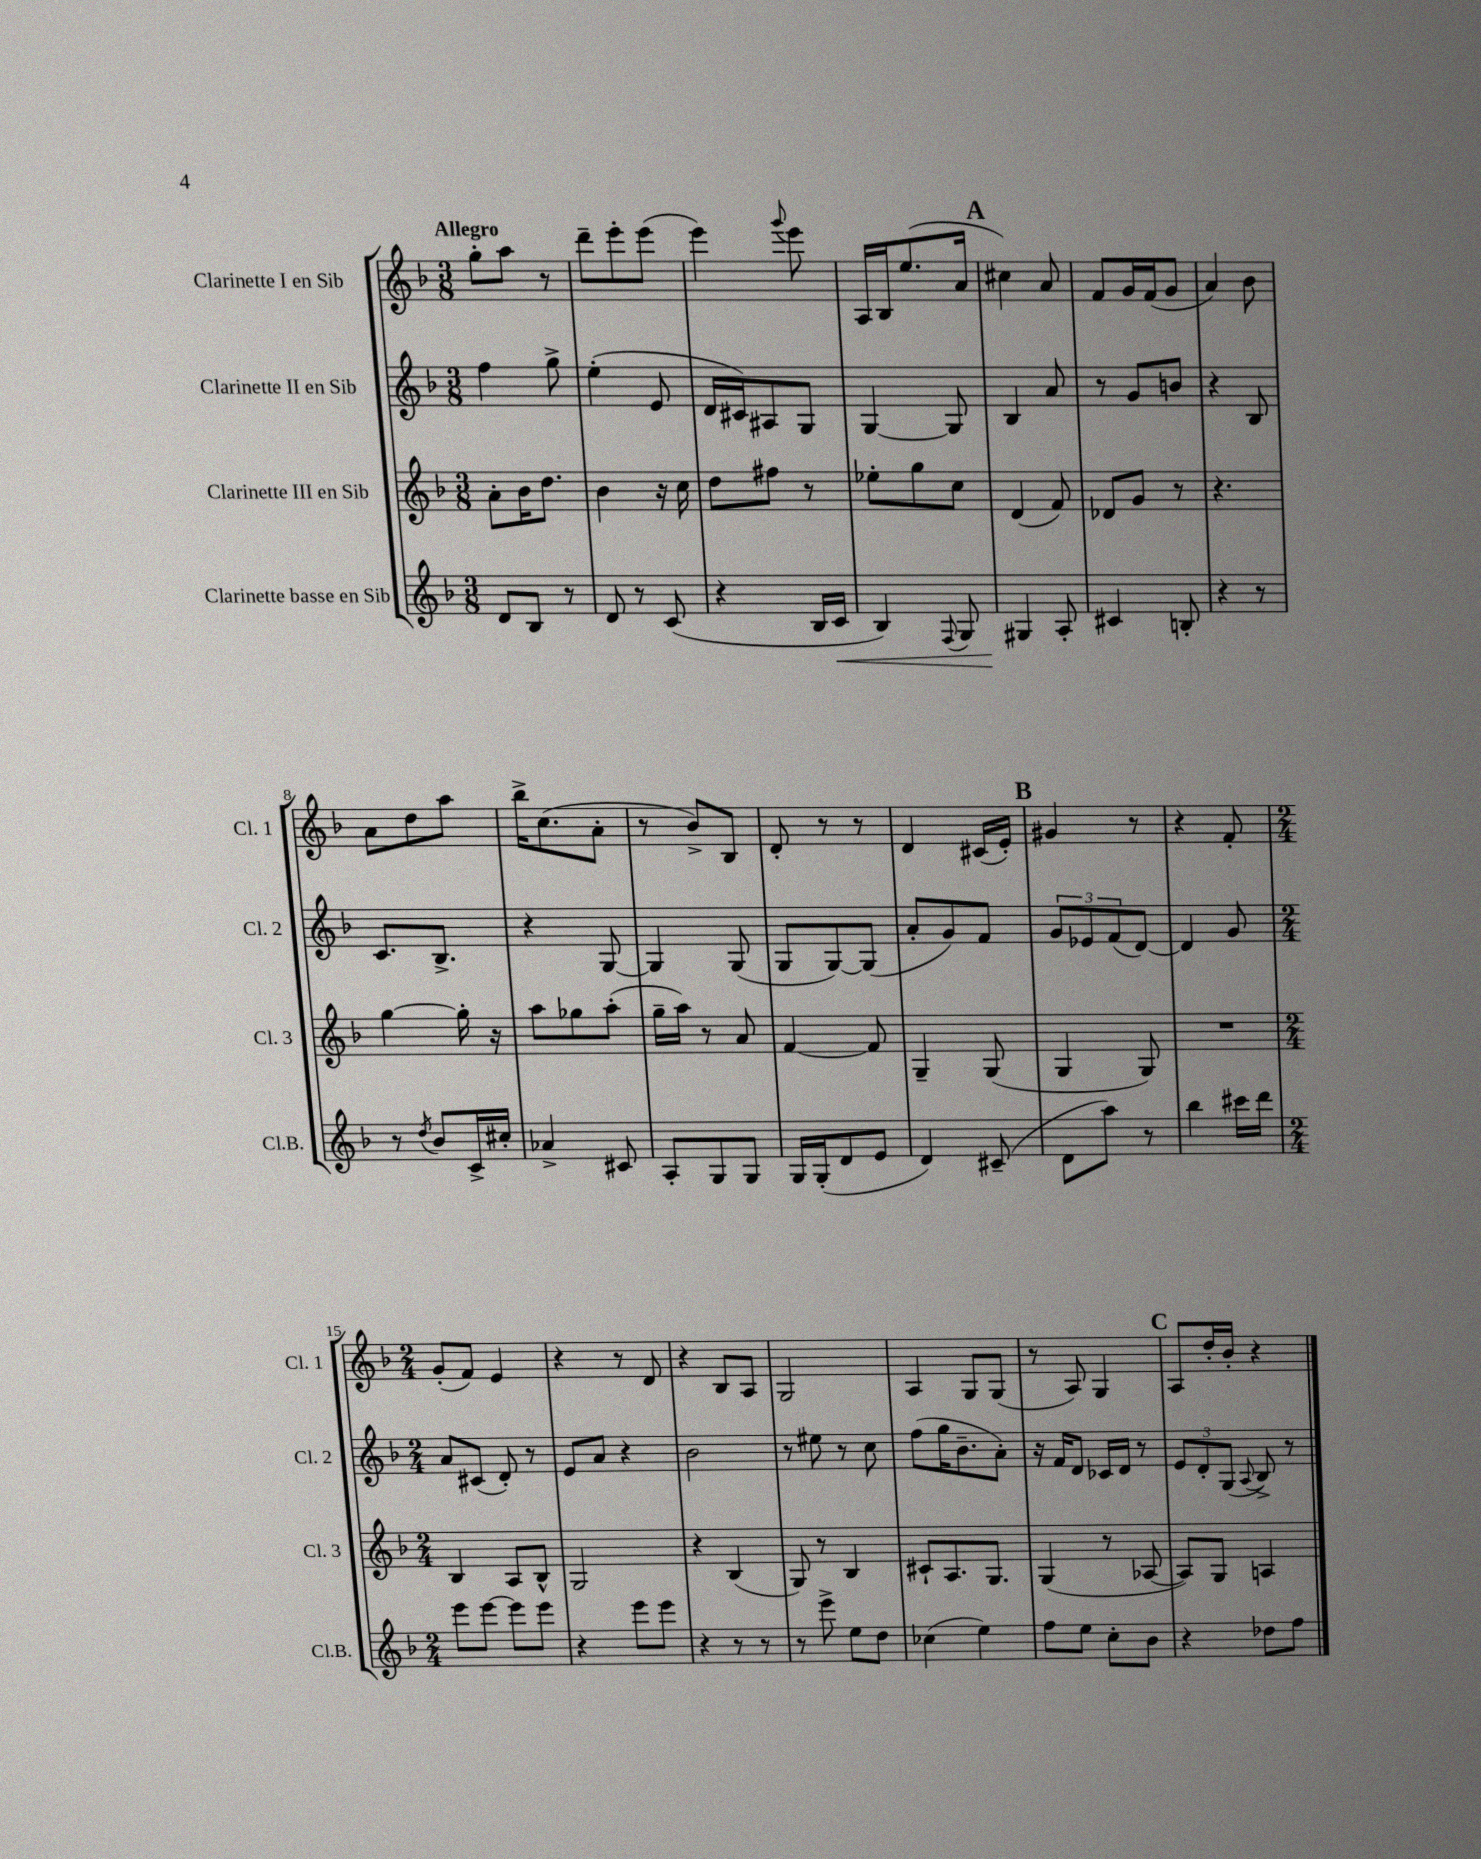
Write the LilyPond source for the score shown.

<<
\new StaffGroup <<
\new Staff = "s0" \with { instrumentName = "Clarinette I en Sib" shortInstrumentName = "Cl. 1" } {
    \clef treble \key f \major \numericTimeSignature \time 3/8 \tempo "Allegro"
    g''8-. a''8 r8 |
    d'''8-- e'''8-. e'''8( |
    e'''4) \appoggiatura { g'''8 } e'''8 |
    a16 bes16 e''8.( a'16 |
    \mark \markup { \bold "A" } cis''4) a'8 |
    f'8 g'16 f'16( g'8 |
    a'4) bes'8 |
    a'8 d''8 a''8 |
    bes''16-> c''8.( a'8-. |
    r8 bes'8->) bes8 |
    d'8-. r8 r8 |
    d'4 cis'16( e'16-.) |
    \mark \markup { \bold "B" } gis'4 r8 |
    r4 f'8-. |
    \numericTimeSignature \time 2/4 g'8-.( f'8) e'4 |
    r4 r8 d'8 |
    r4 bes8 a8 |
    g2 |
    a4 g8 g8( |
    r8 a8) g4 |
    \mark \markup { \bold "C" } a8 d''16-. bes'16-. r4 \bar "|." |
}
\new Staff = "s1" \with { instrumentName = "Clarinette II en Sib" shortInstrumentName = "Cl. 2" } {
    \clef treble \key f \major \numericTimeSignature \time 3/8
    f''4 g''8-> |
    e''4-.( e'8 |
    d'16 cis'16) ais8 g8 |
    g4~ g8 |
    \mark \markup { \bold "A" } bes4 a'8 |
    r8 g'8 b'8 |
    r4 bes8 |
    c'8. bes8.-> |
    r4 g8~ |
    g4 g8( |
    g8 g8~) g8( |
    a'8-. g'8) f'8 |
    \mark \markup { \bold "B" } \tuplet 3/2 { g'8 ees'8 f'8( } d'8~) |
    d'4 g'8 |
    \numericTimeSignature \time 2/4 a'8 cis'8( d'8-.) r8 |
    e'8 a'8 r4 |
    bes'2 |
    r8 eis''8 r8 c''8 |
    f''8( g''16 bes'8.-- a'8-.) |
    r16 f'16 d'8 ces'16 d'16 r8 |
    \mark \markup { \bold "C" } \tuplet 3/2 { e'8 d'8-. g8( } \appoggiatura { a8 } bes8->) r8 \bar "|." |
}
\new Staff = "s2" \with { instrumentName = "Clarinette III en Sib" shortInstrumentName = "Cl. 3" } {
    \clef treble \key f \major \numericTimeSignature \time 3/8
    a'8-. bes'16 d''8. |
    bes'4 r16 c''16 |
    d''8 fis''8 r8 |
    ees''8-. g''8 c''8 |
    \mark \markup { \bold "A" } d'4( f'8) |
    des'8 g'8 r8 |
    r4. |
    g''4~ g''16-. r16 |
    a''8 ges''8 a''8-.( |
    g''16-- a''16) r8 a'8 |
    f'4~ f'8 |
    g4-- g8( |
    \mark \markup { \bold "B" } g4 g8) |
    R4. |
    \numericTimeSignature \time 2/4 bes4 a8 bes8-^ |
    g2 |
    r4 bes4( |
    g8) r8 bes4 |
    cis'8-! a8. g8. |
    g4( r8 aes8~ |
    \mark \markup { \bold "C" } aes8) g8 a4 \bar "|." |
}
\new Staff = "s3" \with { instrumentName = "Clarinette basse en Sib" shortInstrumentName = "Cl.B." } {
    \clef treble \key f \major \numericTimeSignature \time 3/8
    d'8 bes8 r8 |
    d'8 r8 c'8( |
    r4 bes16 c'16\< |
    bes4) \appoggiatura { f8 } g8 |
    \mark \markup { \bold "A" } gis4\! a8-. |
    cis'4 b8-. |
    r4 r8 |
    r8 \acciaccatura { d''8 } bes'8 c'16-> cis''16-. |
    aes'4-> cis'8 |
    a8-. g8 g8 |
    g16 g16-.( d'8 e'8 |
    d'4) cis'8--( |
    \mark \markup { \bold "B" } d'8 a''8) r8 |
    bes''4 cis'''16 d'''16 |
    \numericTimeSignature \time 2/4 e'''8 e'''8~ e'''8 e'''8 |
    r4 e'''8 e'''8 |
    r4 r8 r8 |
    r8 e'''8-> e''8 d''8 |
    ces''4( e''4) |
    f''8 e''8 c''8-. bes'8 |
    \mark \markup { \bold "C" } r4 des''8 f''8 \bar "|." |
}
>>
>>
